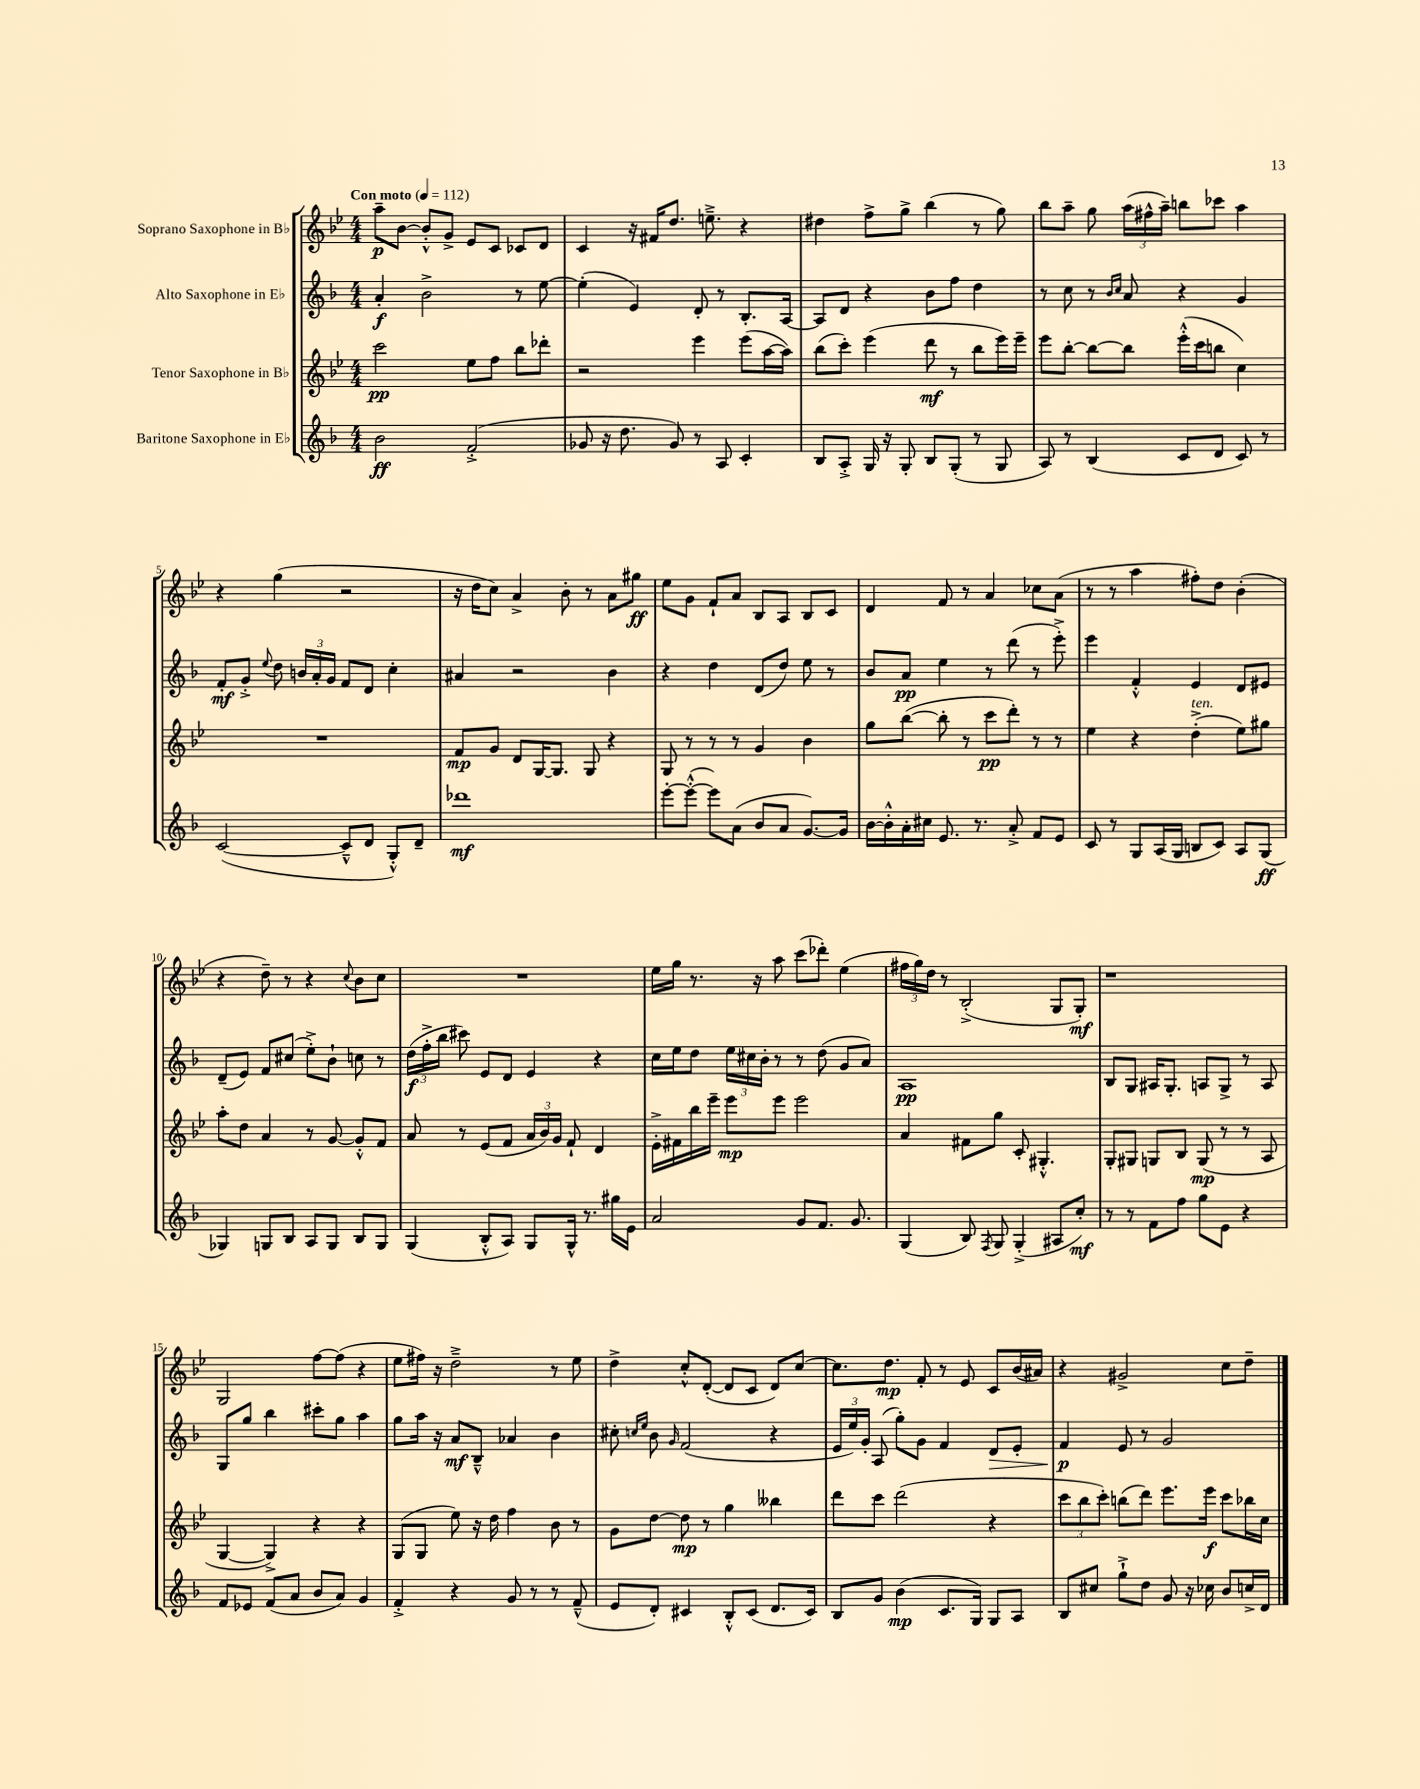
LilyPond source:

<<
\new StaffGroup <<
\new Staff = "s0" \with { instrumentName = "Soprano Saxophone in Bb" } {
    \clef treble \key bes \major \numericTimeSignature \time 4/4 \tempo "Con moto" 4 = 112
    \autoBeamOff a''8[--\p bes'8]~ bes'8[-.-^ g'8]-> ees'8[ c'8] ces'8[ d'8] |
    c'4 r16 fis'16[ d''8.] e''8.---> r4 |
    dis''4 f''8[-> g''8]-> bes''4( r8 g''8) |
    bes''8[ a''8]-- g''8 \tuplet 3/2 { a''16[( fis''16-^ a''16]--) } b''8[ ces'''8] a''4 |
    r4 g''4( r2 |
    r16 d''16[ c''8]) a'4-> bes'8-. r8 a'8[ gis''8]\ff |
    ees''8[ g'8] f'8[-! a'8] bes8[ a8] bes8[ c'8] |
    d'4 f'8 r8 a'4 ces''8[ a'8]( |
    r8 r8 a''4 fis''8[-.) d''8] bes'4-.( |
    r4 d''8--) r8 r4 \appoggiatura { c''8 } bes'8[ c''8] |
    R1 |
    ees''16[ g''16] r8. r16 a''8 c'''8[( des'''8]-.) ees''4( |
    \tuplet 3/2 { fis''16[ g''16) d''16] } r8 bes2-.->( g8[ g8]-.\mf) |
    r1 |
    g2 f''8[~ f''8]( r4 |
    ees''8[ fis''16]) r16 d''2---> r8 ees''8 |
    d''4-> c''8[-.-^ d'8]~-.( d'8[ c'8] d'8[) c''8]~ |
    c''8.[ d''8.]\mp f'8-. r8 ees'8 c'8[ bes'16( ais'16]) |
    r4 gis'2-> c''8[ d''8]-- \bar "|." |
}
\new Staff = "s1" \with { instrumentName = "Alto Saxophone in Eb" } {
    \clef treble \key f \major \numericTimeSignature \time 4/4
    \autoBeamOff a'4-.\f bes'2-> r8 e''8~ |
    e''4-.( e'4) d'8-. r8 bes8.[-. a16]~ |
    a8[ d'8] r4 bes'8[ f''8] d''4 |
    r8 c''8 r8 \grace { bes'16[ c''16] } a'8 r4 g'4 |
    f'8[-.\mf g'8]-.-> \appoggiatura { e''8 } d''8 \tuplet 3/2 { b'16[ a'16-. g'16] } f'8[ d'8] c''4-. |
    ais'4 r2 bes'4 |
    r4 d''4 d'8[( d''8]) e''8 r8 |
    bes'8[ a'8]\pp e''4 r8 d'''8( r8 e'''8-.->) |
    e'''4 f'4-.-^ e'4 d'8[ eis'8] |
    d'8[--( e'8]) f'8[ cis''8]( e''8[-.->) bes'8]-! c''8 r8 |
    \tuplet 3/2 { d''16[\f( f''16-.-> bes''16] } cis'''8) e'8[ d'8] e'4 r4 |
    c''16[ e''16 d''8] \tuplet 3/2 { e''16[ cis''16 bes'16]-. } r8 r8 d''8( g'8[ a'8]) |
    a1\pp |
    bes8[ g8] ais16[ g8.]-. a8[ g8]-> r8 a8 |
    g8[ g''8] bes''4 cis'''8[-. g''8] a''4 |
    g''8[ a''16] r16 a'8[\mf bes8]---^ aes'4 bes'4 |
    cis''8-. \grace { c''16[ e''16] } bes'8 \grace { g'16 } f'2( r4 |
    \tuplet 3/2 { e'16[ e''16) g'16]-. } a8( g''8[-.) g'8] f'4 d'8[\> e'8]-. |
    f'4\p\! e'8 r8 g'2 \bar "|." |
}
\new Staff = "s2" \with { instrumentName = "Tenor Saxophone in Bb" } {
    \clef treble \key bes \major \numericTimeSignature \time 4/4
    \autoBeamOff c'''2\pp ees''8[ f''8] bes''8[ des'''8]-. |
    r2 ees'''4 ees'''8[( a''16~ a''16]) |
    bes''8[( c'''8]-.) ees'''4( d'''8\mf r8 bes''8[ ees'''16) ees'''16]-- |
    ees'''8[ bes''8]~-. bes''8[~ bes''8] ees'''16[-.-^( c'''16 b''8] c''4) |
    R1 |
    f'8[\mp g'8] d'8[ g16~ g8.] g8 r4 |
    g8 r8 r8 r8 g'4 bes'4 |
    g''8[ bes''8]~( bes''8-. r8 c'''8[\pp d'''8]-.) r8 r8 |
    ees''4 r4 d''4-.->^\markup { \italic "ten." }( ees''8[) gis''8] |
    a''8[-. d''8] a'4 r8 g'8~ g'8[-.-^ f'8] |
    a'8 r8 ees'8[( f'8] \tuplet 3/2 { a'16[ bes'16) g'16] } f'8-! d'4 |
    ees'16[-.-> fis'16 bes''16 ees'''16]-- ees'''8[\mp ees'''8] ees'''2 |
    a'4 fis'8[ g''8] c'8-. gis4.-.-^ |
    g8[-. gis8] g8[ bes8] g8\mp( r8 r8 a8 |
    g4~ g4->) r4 r4 |
    g8[( g8] ees''8) r16 d''16 f''4 bes'8 r8 |
    g'8[ d''8]~ d''8\mp r8 g''4 beses''4 |
    d'''8[ c'''8] d'''2( r4 |
    \tuplet 3/2 { c'''8[ bes''8 c'''8]-.) } b''8[( d'''8]) ees'''8.[ ees'''16]\f c'''8[ bes''16 c''16] \bar "|." |
}
\new Staff = "s3" \with { instrumentName = "Baritone Saxophone in Eb" } {
    \clef treble \key f \major \numericTimeSignature \time 4/4
    \autoBeamOff bes'2\ff f'2-.->( |
    ges'8 r16 d''8. ges'8) r8 a8 c'4-. |
    bes8[ a8]-.-> g16 r16 g8-. bes8[ g8]-.( r8 g8 |
    a8) r8 bes4( c'8[ d'8] c'8) r8 |
    c'2~( c'8[---^ d'8] g8[-.-^) d'8]-- |
    des'''1\mf |
    e'''8[~-. e'''8]~-.-^( e'''8[) a'8]( bes'8[ a'8] g'8.[~) g'16] |
    bes'16[~ bes'16-.-^ a'16-. cis''16] e'8. r8. a'8-.-> f'8[ e'8] |
    c'8 r8 g8[ a16( g16] b8[ c'8]) a8[ g8]\ff( |
    ges4) g8[ bes8] a8[ g8] bes8[ g8] |
    g4( bes8[-.-^ a8]) g8[ g16]-^ r8. gis''16[ e'16] |
    a'2 g'8[ f'8.] g'8. |
    g4( bes8) \acciaccatura { f8 } g8 g4-.->( ais8[ c''8]-.\mf) |
    r8 r8 f'8[ f''8] g''8[ e'8] r4 |
    f'8[ ees'8] f'8[( a'8] bes'8[ a'8]) g'4 |
    f'4-.-> r4 g'8 r8 r8 f'8---^( |
    e'8[ d'8]-.) cis'4 bes8[-.-^ cis'8]( d'8.[ cis'16]) |
    bes8[ g'8] bes'4\mp( c'8.[ g16]) g8[ a8] |
    bes8[ cis''8] g''8[-!-> d''8] g'8 r16 ces''16 bes'8[ c''16-> d'16] \bar "|." |
}
>>
>>
